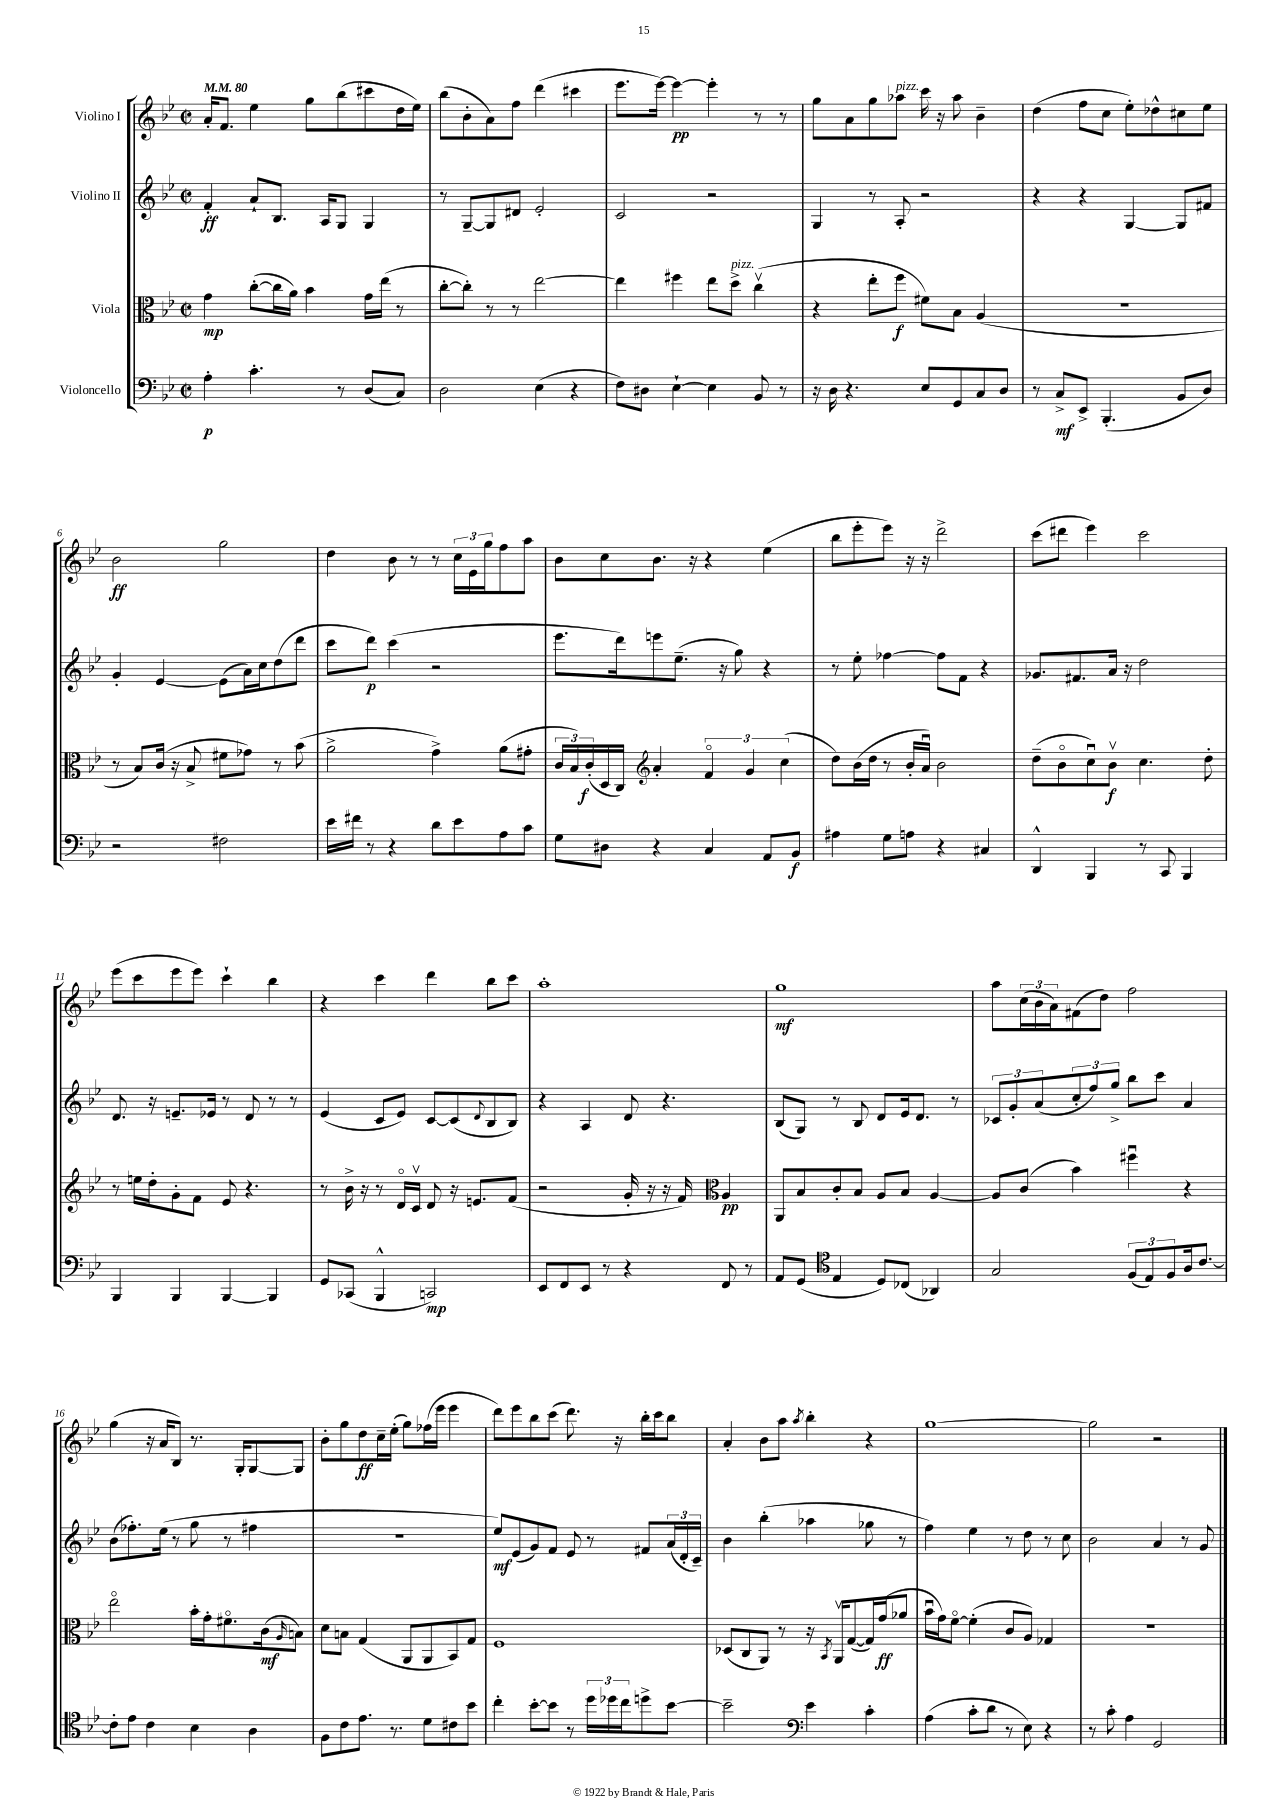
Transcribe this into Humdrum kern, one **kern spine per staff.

**kern	**kern	**kern	**kern
*staff4	*staff3	*staff2	*staff1
*clefF4	*clefC3	*clefG2	*clefG2
*k[b-e-]	*k[b-e-]	*k[b-e-]	*k[b-e-]
*M2/2	*M2/2	*M2/2	*M2/2
*met(c|)	*met(c|)	*met(c|)	*met(c|)
*MM80	*MM80	*MM80	*MM80
4A'	4g	4f'	16a'
.	.	.	8.f
4.c'	([8cc'	8a`	4ee-
.	16cc]	8.B-	.
.	16a)	.	.
.	4b-	.	8gg
.	.	16A	.
8r	.	8G	(8bb-
(8D	16g	4G	8ccc#
.	(16ee-	.	.
8C)	8r	.	16dd
.	.	.	16ee-)
=	=	=	=
2D	[8cc'	8r	(8bb-
.	8cc'])	[8G~	8b-'
.	8r	8G]	8a)
.	8r	8d#	8ff
(4E-	[2ee-	2e-'	(4ddd
4r	.	.	4ccc#
=	=	=	=
8F)	4ee-]	2c	8.eee-
8D#	.	.	.
.	.	.	[16eee-)
[4E-`	4ff#	.	4eee-_
4E-]	8ee-	2r	4eee-']
.	8dd^	.	.
8BB-	(4ccv	.	8r
8r	.	.	8r
=	=	=	=
16r	4r	4G	8gg
16D	.	.	.
4.r	.	.	8a
.	8ee-'	8r	8gg
.	8ff	8A'	8aa-
8E-	8f#)	2r	16ccc
.	.	.	16r
8GG	8B-	.	8aa-
8C	(4A	.	4b-~
8D	.	.	.
=	=	=	=
8r	1r	4r	(4dd
8C^	.	.	.
8EE-^	.	4r	8ff
(4.BBB-'	.	.	8cc
.	.	[4G	8ee-')
.	.	.	8dd-^^
8BB-	.	8G]	8cc#
8D)	.	8f#	8ee-
=	=	=	=
2r	8r	4g'	2b-
.	8B-)	.	.
.	(16c	[4e-	.
.	16r	.	.
.	8B-^	.	.
2F#	8f#	(8e-]	2gg
.	8g-)	16a)	.
.	.	16cc	.
.	8r	(8dd	.
.	(8b-	8ddd	.
=	=	=	=
16e-	2a^	8ccc	4dd
16f#	.	.	.
8r	.	8ddd)	.
4r	.	(4ccc	8b-
.	.	.	8r
8d	4g^)	2r	8r
8e-	.	.	24cc
.	.	.	24e-
.	.	.	24gg
8A	(8a	.	8ff
8c	8g#'	.	8aa
=	=	=	=
8G	24c	8.eee-	8b-
.	24B-)	.	.
.	(24c'	.	.
8D#	16D	.	8cc
.	16C)	16ddd)	.
*	*clefG2	*	*
4r	4a'	8eee	8.b-
.	.	(8.ee-~	.
.	.	.	16r
4C	6fo	.	4r
.	.	16r	.
.	.	8gg)	.
.	6g	.	.
8AA	.	4r	(4ee-
.	(6cc	.	.
8BB-	.	.	.
=	=	=	=
4A#	8dd)	8r	8bb-
.	(16b-	8ee-'	8eee-'
.	16dd	.	.
8G	8r	[4ff-	8eee-)
8A	16b-'	.	16r
.	16au)	.	16r
4r	2b-	8ff-]	2ddd^
.	.	8f	.
4C#	.	4r	.
=	=	=	=
4DD^^	(8dd~	8.g-	(8ccc
.	8b-o	.	8ddd#
.	.	8.f#	.
4BBB-	8ccu)	.	4eee-)
.	8b-v	16a	.
.	.	16r	.
8r	4.cc	2dd	2ccc
8CC	.	.	.
4BBB-	.	.	.
.	8dd'	.	.
=	=	=	=
4BBB-	8r	8.d	(8eee-
.	16ee	.	8ccc
.	16dd'	16r	.
4BBB-	8g'	8.e~	8eee-
.	8f	.	8eee-)
.	.	16e-	.
[4BBB-	8e-	8r	4ccc`
.	4.r	8d	.
4BBB-]	.	8r	4bb-
.	.	8r	.
=	=	=	=
8GG	8r	(4e-	4r
(8CC-	16b-^	.	.
.	16r	.	.
4BBB-^^	8r	8c	4ccc
.	16do	8e-)	.
.	16cv	.	.
2CC)	8d	[8c	4ddd
.	16r	(8c]	.
.	8.e	.	.
.	.	8qqd	.
.	.	8B-	8bb-
.	(8f	8B-)	8ccc
=	=	=	=
8EE-	2r	4r	1aa'
8FF	.	.	.
8EE-	.	4A	.
8r	.	.	.
4r	16g'	8d	.
.	16r	.	.
.	16r	4.r	.
.	16f)	.	.
*	*clefC3	*	*
8FF	4A	.	.
8r	.	.	.
=	=	=	=
8AA	8AA	(8B-	1gg
(8GG	8B-	8G)	.
*clefC4	*	*	*
4E-	8c'	8r	.
.	8B-	8B-	.
8D)	8A	8d	.
(8C-	8B-	16e-	.
.	.	8.d	.
4AA-)	[4A	.	.
.	.	8r	.
=	=	=	=
2G	8A]	12c-	8aa
.	.	12g'	.
.	(8c	.	(24cc
.	.	(12a	24b-
.	.	.	24a)
.	4b-)	12cc'	(8f#
.	.	12ff)	.
.	.	.	8dd)
.	.	12gg^	.
(12F	4ff#u	8bb-	2ff
12E-)	.	.	.
.	.	8ccc	.
12F	.	.	.
16A	4r	4a	.
[8.c	.	.	.
=	=	=	=
8c']	2ee-o	(8b-	(4gg
8e-	.	8.ff-')	.
4c	.	.	16r
.	.	(16ee-	16a
.	.	8r	8B-)
4B-	16b-'	8gg	8.r
.	16g'	.	.
.	8.f#o	8r	.
.	.	.	16G'
4A	.	4ff#	[8G
.	(16c	.	.
.	16qqA	.	.
.	8B)	.	8G]
=	=	=	=
8F	8d	1r	8b-'
8c	8B	.	8gg
8.e-	(4G	.	8dd
.	.	.	16cc~
8.r	.	.	(16ee-'
.	8AA	.	8gg)
8d	8AA	.	(16ff-
.	.	.	16eee-
8c#	8BB-)	.	4eee-
8b-	8G	.	.
=	=	=	=
4cc'	1F	8ee-)	8ddd)
.	.	(8e-	8eee-
[8b-'	.	8g)	8bb-
8b-]	.	8f	(8ccc
8r	.	8e-	8.ddd)
24dd	.	8r	.
24dd-	.	.	.
.	.	.	16r
24cc	.	.	.
8dd^	.	8f#	16bb-'
.	.	.	16ccc
[8b-	.	(24a	8bb-
.	.	24d'	.
.	.	24c~)	.
=	=	=	=
2b-~]	(8D-	4b-	4a'
.	8C	.	.
.	8AA)	(4bb-'	8b-
.	8r	.	8aa
*clefF4	*	*	*
.	.	.	8qaa
4e-	16r	4aa-	4bb-'
.	8qBB-	.	.
.	16AAv	.	.
.	([8G	.	.
4c'	16G])	8gg-	4r
.	(16g	.	.
.	8a-	8r	.
=	=	=	=
(4A	16b-u	4ff)	[1gg
.	16g)	.	.
.	[8fo	.	.
8c'	(4f']	4ee-	.
8d	.	.	.
8r	8c	8r	.
8E-)	8A)	8dd	.
4r	4G-	8r	.
.	.	8cc	.
=	=	=	=
8r	1r	2b-	2gg]
8c'	.	.	.
4A	.	.	.
2GG	.	4a	2r
.	.	8r	.
.	.	8g	.
==	==	==	==
*-	*-	*-	*-
